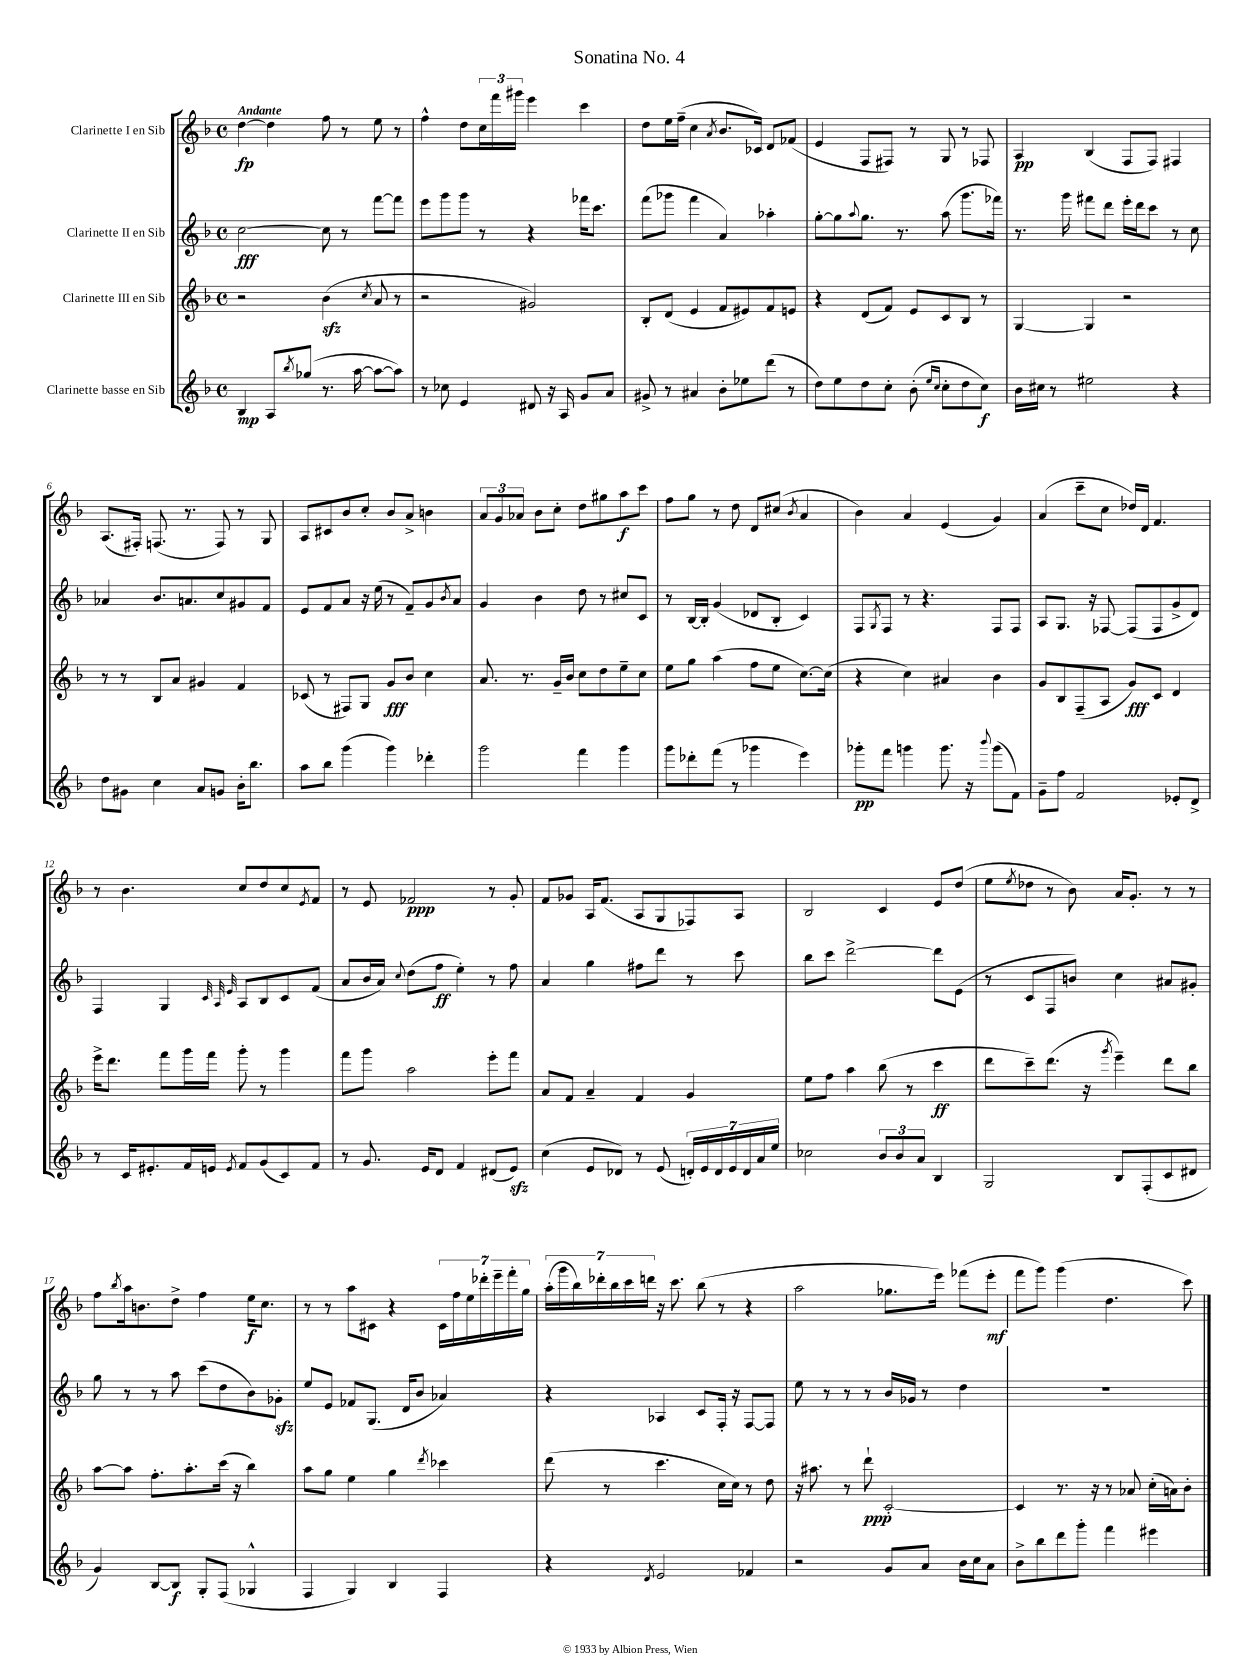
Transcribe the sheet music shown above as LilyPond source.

\header { title = "Sonatina No. 4" }
<<
\new StaffGroup <<
\new Staff = "s0" \with { instrumentName = "Clarinette I en Sib" } {
    \clef treble \key f \major \defaultTimeSignature \time 4/4 \tempo "Andante"
    d''4~\fp d''4 f''8 r8 e''8 r8 |
    f''4-^ d''8 \tuplet 3/2 { c''16 f'''16 gis'''16 } e'''4 c'''4 |
    d''8 e''16 f''16--( c''4 \acciaccatura { a'8 } bes'8. ces'16) d'8 fes'8( |
    e'4 f8 fis8) r8 g8 r8 fes8 |
    a4\pp bes4( f8 f8) fis4 |
    a8.( fis16-.) f8.( r8. f8) r8 g8 |
    a8 cis'8 bes'8 c''8-. bes'8 a'8-> b'4 |
    \tuplet 3/2 { a'8 g'8 aes'8 } bes'8 c''8-. d''8 gis''8 a''8\f c'''8 |
    f''8 g''8 r8 d''8 d'8 cis''8( \acciaccatura { bes'8 } a'4 |
    bes'4) a'4 e'4( g'4) |
    a'4( c'''8-- c''8 des''16) d'16 f'4. |
    r8 bes'4. c''8 d''8 c''8 \acciaccatura { e'8 } f'8 |
    r8 e'8 fes'2\ppp r8 g'8-. |
    f'8 ges'8 a16 f'8.( a8 g8 fes8) a8 |
    bes2 c'4 e'8 d''8( |
    e''8 \acciaccatura { e''8 } des''8 r8 bes'8) a'16 g'8.-. r8 r8 |
    f''8 \acciaccatura { bes''8 } a''16 b'8. d''8-> f''4 e''16\f c''8. |
    r8 r8 a''8 cis'8 r4 \tuplet 7/4 { cis'16 f''16 e''16 des'''16-. e'''16-- f'''16-. g''16 } |
    \tuplet 7/4 { a''16-.( g'''16 bes''16) des'''16-. bes''16 c'''16 d'''16 } r16 c'''8. bes''8( r8 r4 |
    a''2 ges''8. e'''16) fes'''8( e'''8-.\mf |
    f'''8 g'''8) g'''4( d''4. c'''8) \bar "|." |
}
\new Staff = "s1" \with { instrumentName = "Clarinette II en Sib" } {
    \clef treble \key f \major \defaultTimeSignature \time 4/4
    c''2~\fff c''8 r8 f'''8~ f'''8 |
    e'''8 g'''8 g'''8 r8 r4 fes'''16 c'''8. |
    f'''8( ges'''8 f'''4 a'4) aes''4-. |
    g''8~-. g''8 \appoggiatura { a''8 } g''8. r8. a''8( g'''8. fes'''16) |
    r8. g'''16 fis'''8 d'''8 e'''16-. d'''16 c'''8 r8 c''8 |
    aes'4 bes'8. a'8. c''8 gis'8 f'8 |
    e'8 f'8 a'8 r16 e''16( r8 f'8--) g'8 \acciaccatura { bes'8 } a'8 |
    g'4 bes'4 d''8 r8 cis''8 c'8 |
    r8 bes16~ bes16-. g'4( des'8 bes8-. c'4) |
    f8 \acciaccatura { g8 } f8 r8 r4. f8 f8 |
    a8 g8. r16 fes8~ fes8( fes8 g'8-> d'8) |
    f4 g4 \grace { c'32 a32 e'32 } a8 bes8 c'8 f'8( |
    a'8 bes'16 a'16) \appoggiatura { c''8 } d''8( f''8\ff e''4-.) r8 f''8 |
    a'4 g''4 fis''8 d'''8 r8 c'''8 |
    bes''8 c'''8 d'''2~-> d'''8 e'8( |
    r8 c'8 f8 b'8) c''4 ais'8 gis'8-. |
    g''8 r8 r8 a''8 c'''8( d''8 bes'8) ges'8-.\sfz |
    e''8 e'8 fes'8 g8.( d'16 bes'8 aes'4) |
    r4 aes4 c'8 f16-. r16 f8~ f8 |
    e''8 r8 r8 r8 bes'16 ges'16 r8 d''4 |
    R1 \bar "|." |
}
\new Staff = "s2" \with { instrumentName = "Clarinette III en Sib" } {
    \clef treble \key f \major \defaultTimeSignature \time 4/4
    r2 bes'4\sfz( \acciaccatura { c''8 } a'8 r8 |
    r2 gis'2) |
    bes8-. d'8( e'4 f'8 eis'8) f'8 e'8 |
    r4 d'8( f'8) e'8 c'8 bes8 r8 |
    g4~ g4 r2 |
    r8 r8 bes8 a'8 gis'4 f'4 |
    ces'8( r8 fis8) g8 g'8\fff bes'8 c''4 |
    a'8. r8. g'16-- bes'16 c''8 d''8 e''8-- c''8 |
    e''8 g''8 a''4( f''8 e''8 c''8.~) c''16( |
    r4 c''4) ais'4 bes'4 |
    g'8 bes8 f8--( a8 g'8\fff) c'8 d'4 |
    e'''16-> d'''8. f'''8 g'''16 f'''16 g'''8-. r8 g'''4 |
    f'''8 g'''8 a''2 e'''8-. f'''8 |
    a'8 f'8 a'4-- f'4 g'4 |
    e''8 f''8 a''4 bes''8( r8 c'''4\ff |
    d'''8 c'''8--) d'''8.( r16 \acciaccatura { g'''8 } e'''4--) d'''8 bes''8 |
    a''8~ a''8 f''8.-. a''8.-. c'''16( r16 bes''4) |
    a''8 g''8 e''4 g''4 \acciaccatura { d'''8 } ces'''4 |
    d'''8( r8 c'''4. c''16 c''16) r8 d''8 |
    r16 ais''8. r8 d'''8-!\ppp c'2~-. |
    c'4 r8. r16 r8 aes'8 c''16-.( a'16) bes'8-. \bar "|." |
}
\new Staff = "s3" \with { instrumentName = "Clarinette basse en Sib" } {
    \clef treble \key f \major \defaultTimeSignature \time 4/4
    bes4\mp a8 \acciaccatura { bes''8 } ges''8( r8. a''16~ a''8~ a''8) |
    r8 ces''8 e'4 dis'8 r16 a16 g'8 a'8 |
    gis'8-> r8 ais'4 bes'8-. ees''8 d'''8( r8 |
    d''8) e''8 d''8 c''8-. bes'8-.( \grace { e''16 c''16 } c''8-. d''8 c''8\f) |
    bes'16 cis''16 r8 eis''2 r4 |
    d''8 gis'8 c''4 a'8 g'8 bes'16-. bes''8. |
    a''8 bes''8 g'''4( g'''4) des'''4-. |
    g'''2 f'''4 g'''4 |
    g'''8 des'''8-. f'''8( r8 ges'''4 e'''4) |
    ges'''8-.\pp f'''8 g'''4 g'''8. r16 \appoggiatura { bes'''8 } g'''8( f'8) |
    g'8-- f''8 f'2 ees'8-. d'8-> |
    r8 c'16 eis'8.-. f'16 e'16 \acciaccatura { e'8 } f'8 g'8( c'8) f'8 |
    r8 g'8. e'16 d'8 f'4 dis'8( e'8\sfz) |
    c''4( e'8 des'8) r8 e'8( \tuplet 7/4 { d'16-.) e'16 d'16 e'16 d'16 a'16 e''16 } |
    ces''2 \tuplet 3/2 { bes'8 bes'8 a'8 } bes4 |
    g2 bes8 f8-.( c'8 dis'8 |
    g'4) bes8~ bes8\f g8-. f8( ges4-^ |
    f4 g4) bes4 f4 |
    r4 \acciaccatura { d'8 } e'2 fes'4 |
    r2 g'8 a'8 bes'16 c''16 a'8 |
    bes'8-> bes''8 d'''8 g'''8-. f'''4 eis'''4 \bar "|." |
}
>>
>>
